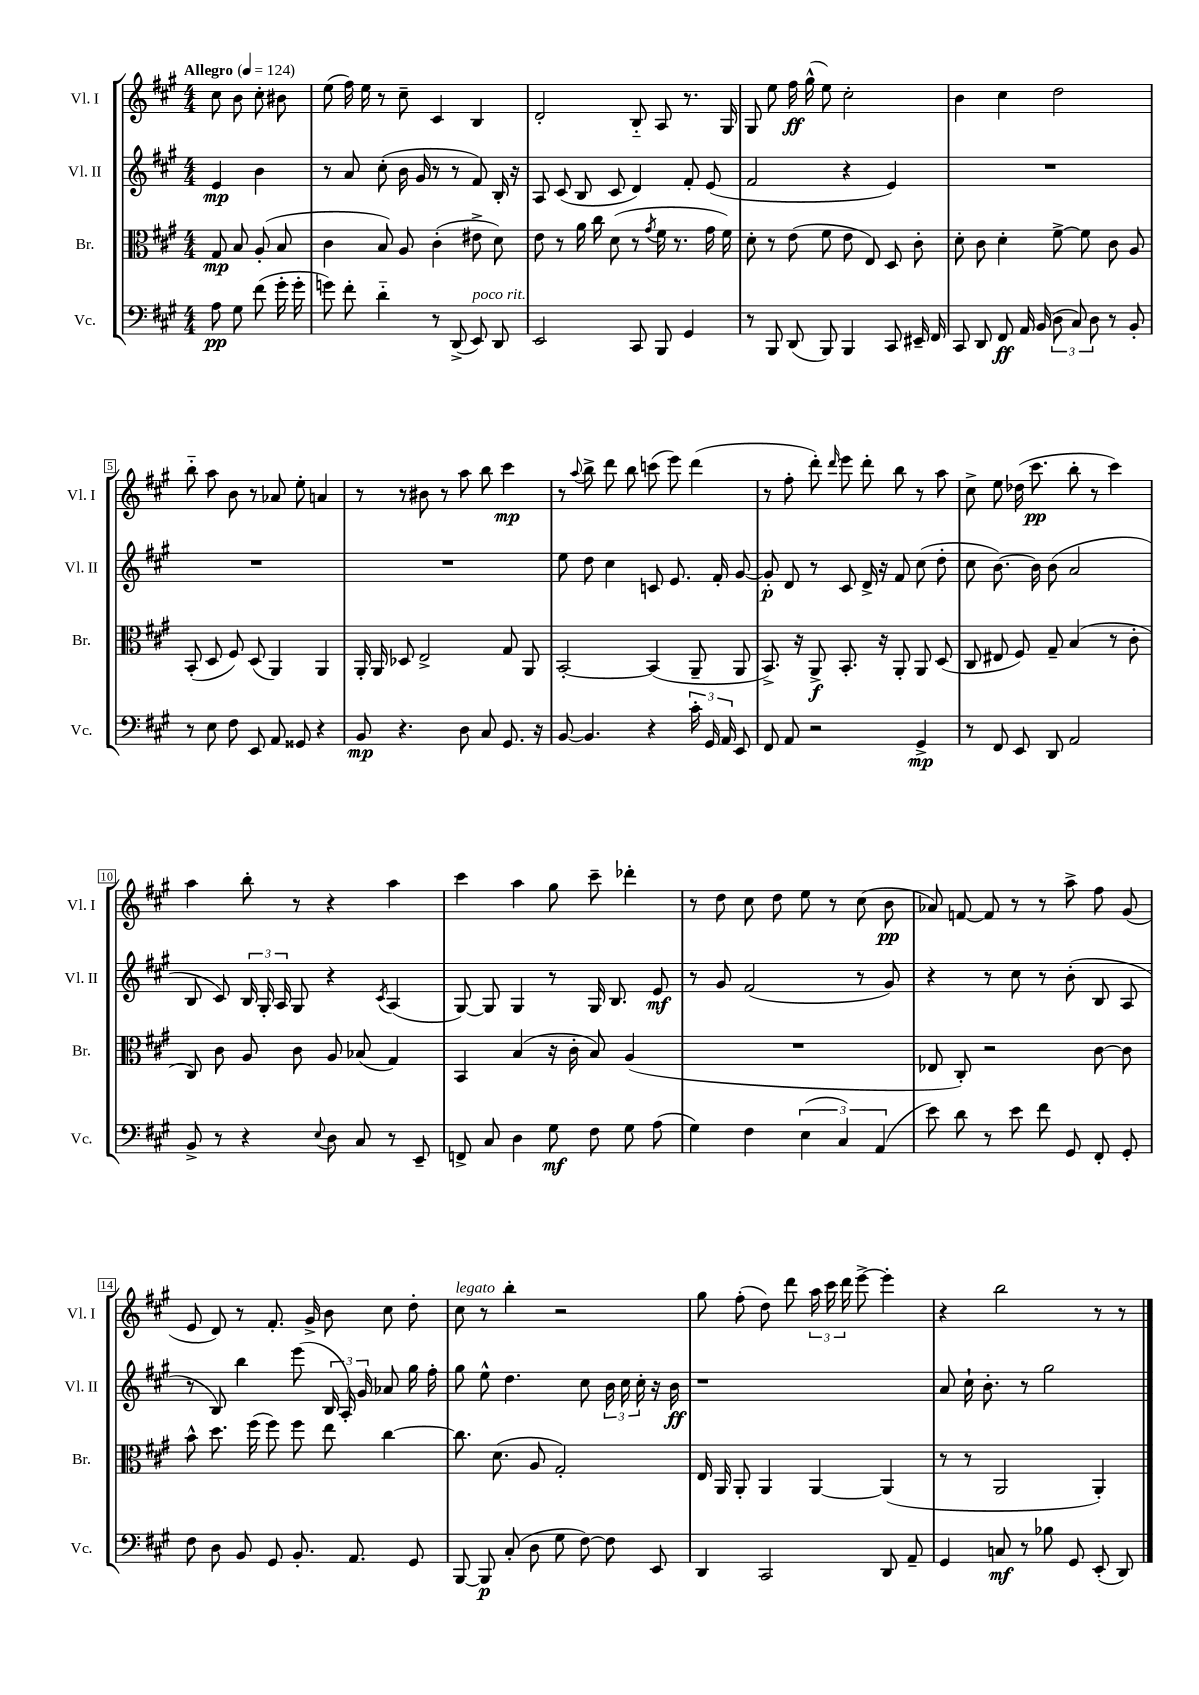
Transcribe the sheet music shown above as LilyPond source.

<<
\new StaffGroup <<
\new Staff = "s0" \with { instrumentName = "Vl. I" shortInstrumentName = "Vl. I" } {
    \clef treble \key a \major \numericTimeSignature \time 4/4 \partial 2 \tempo "Allegro" 4 = 124
    \autoBeamOff cis''8 b'8 cis''8-. bis'8 |
    e''8( fis''16) e''16 r8 cis''8-- cis'4 b4 |
    d'2-. b8-_ a8 r8. gis16 |
    gis8 e''8 fis''16\ff gis''16-^( e''8) cis''2-. |
    b'4 cis''4 d''2 |
    b''8-_ a''8 b'8 r8 aes'8 e''8-. a'4 |
    r8 r8 bis'8 r8 a''8 b''8 cis'''4\mp |
    r8 \appoggiatura { a''8 } b''8-> d'''8 b''8 c'''8( e'''8) d'''4( |
    r8 fis''8-. d'''8-.) \grace { d'''16 } e'''8 d'''8-. b''8 r8 a''8 |
    cis''8-> e''8 des''16( cis'''8.\pp b''8-. r8 cis'''4) |
    a''4 b''8-. r8 r4 a''4 |
    cis'''4 a''4 gis''8 cis'''8-- des'''4-. |
    r8 d''8 cis''8 d''8 e''8 r8 cis''8( b'8\pp |
    aes'8) f'8~ f'8 r8 r8 a''8-> fis''8 gis'8( |
    e'8 d'8) r8 fis'8.-. gis'16-> b'8 cis''8 d''8-. |
    cis''8^\markup { \italic "legato" } r8 b''4-. r2 |
    gis''8 fis''8-.( d''8) d'''8 \tuplet 3/2 { a''16 cis'''16 d'''16 } e'''8~-> e'''4-. |
    r4 b''2 r8 r8 \bar "|." |
}
\new Staff = "s1" \with { instrumentName = "Vl. II" shortInstrumentName = "Vl. II" } {
    \clef treble \key a \major \numericTimeSignature \time 4/4 \partial 2
    \autoBeamOff e'4\mp b'4 |
    r8 a'8 cis''8-.( b'16 gis'16 r8 r8 fis'8) b16-. r16 |
    a8 cis'8( b8 cis'8 d'4) fis'8-. e'8( |
    fis'2 r4 e'4) |
    R1 |
    R1 |
    R1 |
    e''8 d''8 cis''4 c'8 e'8. fis'16-. gis'8~ |
    gis'8-.\p d'8 r8 cis'8 d'16-> r16 fis'8 cis''8( d''8-. |
    cis''8 b'8.~) b'16 b'8( a'2 |
    b8 cis'8) \tuplet 3/2 { b16 gis16-. a16 } gis8 r4 \acciaccatura { cis'8 } a4( |
    gis8~) gis8 gis4 r8 gis16 b8. e'8\mf |
    r8 gis'8 fis'2( r8 gis'8) |
    r4 r8 cis''8 r8 b'8-.( b8 a8 |
    r8 b8) b''4 e'''8( \tuplet 3/2 { b16 a16-.) gis'16 } aes'8 gis''16 fis''16-. |
    gis''8 e''8-^ d''4. cis''8 \tuplet 3/2 { b'16 cis''16 cis''16-. } r16 b'16\ff |
    r1 |
    a'8 cis''16-! b'8.-. r8 gis''2 \bar "|." |
}
\new Staff = "s2" \with { instrumentName = "Br." shortInstrumentName = "Br." } {
    \clef alto \key a \major \numericTimeSignature \time 4/4 \partial 2
    \autoBeamOff gis8\mp b8 a8-.( b8 |
    cis'4 b8) a8 cis'4-.( eis'8-> d'8) |
    e'8 r8 a'16 cis''16 d'8( r8 \acciaccatura { gis'8 } fis'16 r8. gis'16 fis'16) |
    d'8-. r8 e'8( fis'8 e'8 e8) d8 cis'8-. |
    d'8-. cis'8 d'4-. fis'8~-> fis'8 cis'8 a8 |
    b,8-.( d8 fis8) d8( a,4) a,4 |
    a,16-. a,16 des8 e2-> gis8 a,8 |
    b,2~-. b,4( a,8-- a,8 |
    b,8.->) r16 a,8->\f b,8.-. r16 a,8-. a,8 d8( |
    cis8 eis8 fis8) gis8-- b4( r8 cis'8-. |
    cis8) cis'8 a8 cis'8 a8 bes8( gis4) |
    b,4 b4( r16 cis'16-. b8) a4( |
    R1 |
    ees8 cis8-.) r2 cis'8~ cis'8 |
    b'8-^ d''8. fis''16( fis''8) fis''8 e''8 cis''4~ |
    cis''8. d'8.( a8 gis2-.) |
    e16 a,16 a,8-. a,4 a,4~ a,4( |
    r8 r8 a,2 a,4-.) \bar "|." |
}
\new Staff = "s3" \with { instrumentName = "Vc." shortInstrumentName = "Vc." } {
    \clef bass \key a \major \numericTimeSignature \time 4/4 \partial 2
    \autoBeamOff a8\pp gis8 fis'8( gis'16-. gis'16-. |
    g'8) fis'8-. d'4-_ r8 d,8->( e,8^\markup { \italic "poco rit." }) d,8 |
    e,2 cis,8 b,,8 gis,4 |
    r8 b,,8 d,8( b,,8) b,,4 cis,8 eis,16-- fis,16 |
    cis,8 d,8 fis,8\ff a,16 b,16( \tuplet 3/2 { d8 cis8) d8 } r8 b,8-. |
    r8 e8 fis8 e,8 a,8 gisis,8 r4 |
    b,8\mp r4. d8 cis8 gis,8. r16 |
    b,8~ b,4. r4 \tuplet 3/2 { cis'16-. gis,16 a,16 } e,8 |
    fis,8 a,8 r2 gis,4->\mp |
    r8 fis,8 e,8 d,8 a,2 |
    b,8-> r8 r4 \appoggiatura { e8 } d8 cis8 r8 e,8-- |
    f,8-> cis8 d4 gis8\mf fis8 gis8 a8( |
    gis4) fis4 \tuplet 3/2 { e4( cis4) a,4( } |
    e'8) d'8 r8 e'8 fis'8 gis,8 fis,8-. gis,8-. |
    fis8 d8 b,8 gis,8 b,8.-. a,8. gis,8 |
    b,,8~ b,,8\p cis8-.( d8 gis8 fis8~) fis8 e,8 |
    d,4 cis,2 d,8 a,8-- |
    gis,4 c8\mf r8 bes8 gis,8 e,8-.( d,8) \bar "|." |
}
>>
>>
\layout { \context { \Score \override BarNumber.stencil = #(make-stencil-boxer 0.1 0.3 ly:text-interface::print) } }
